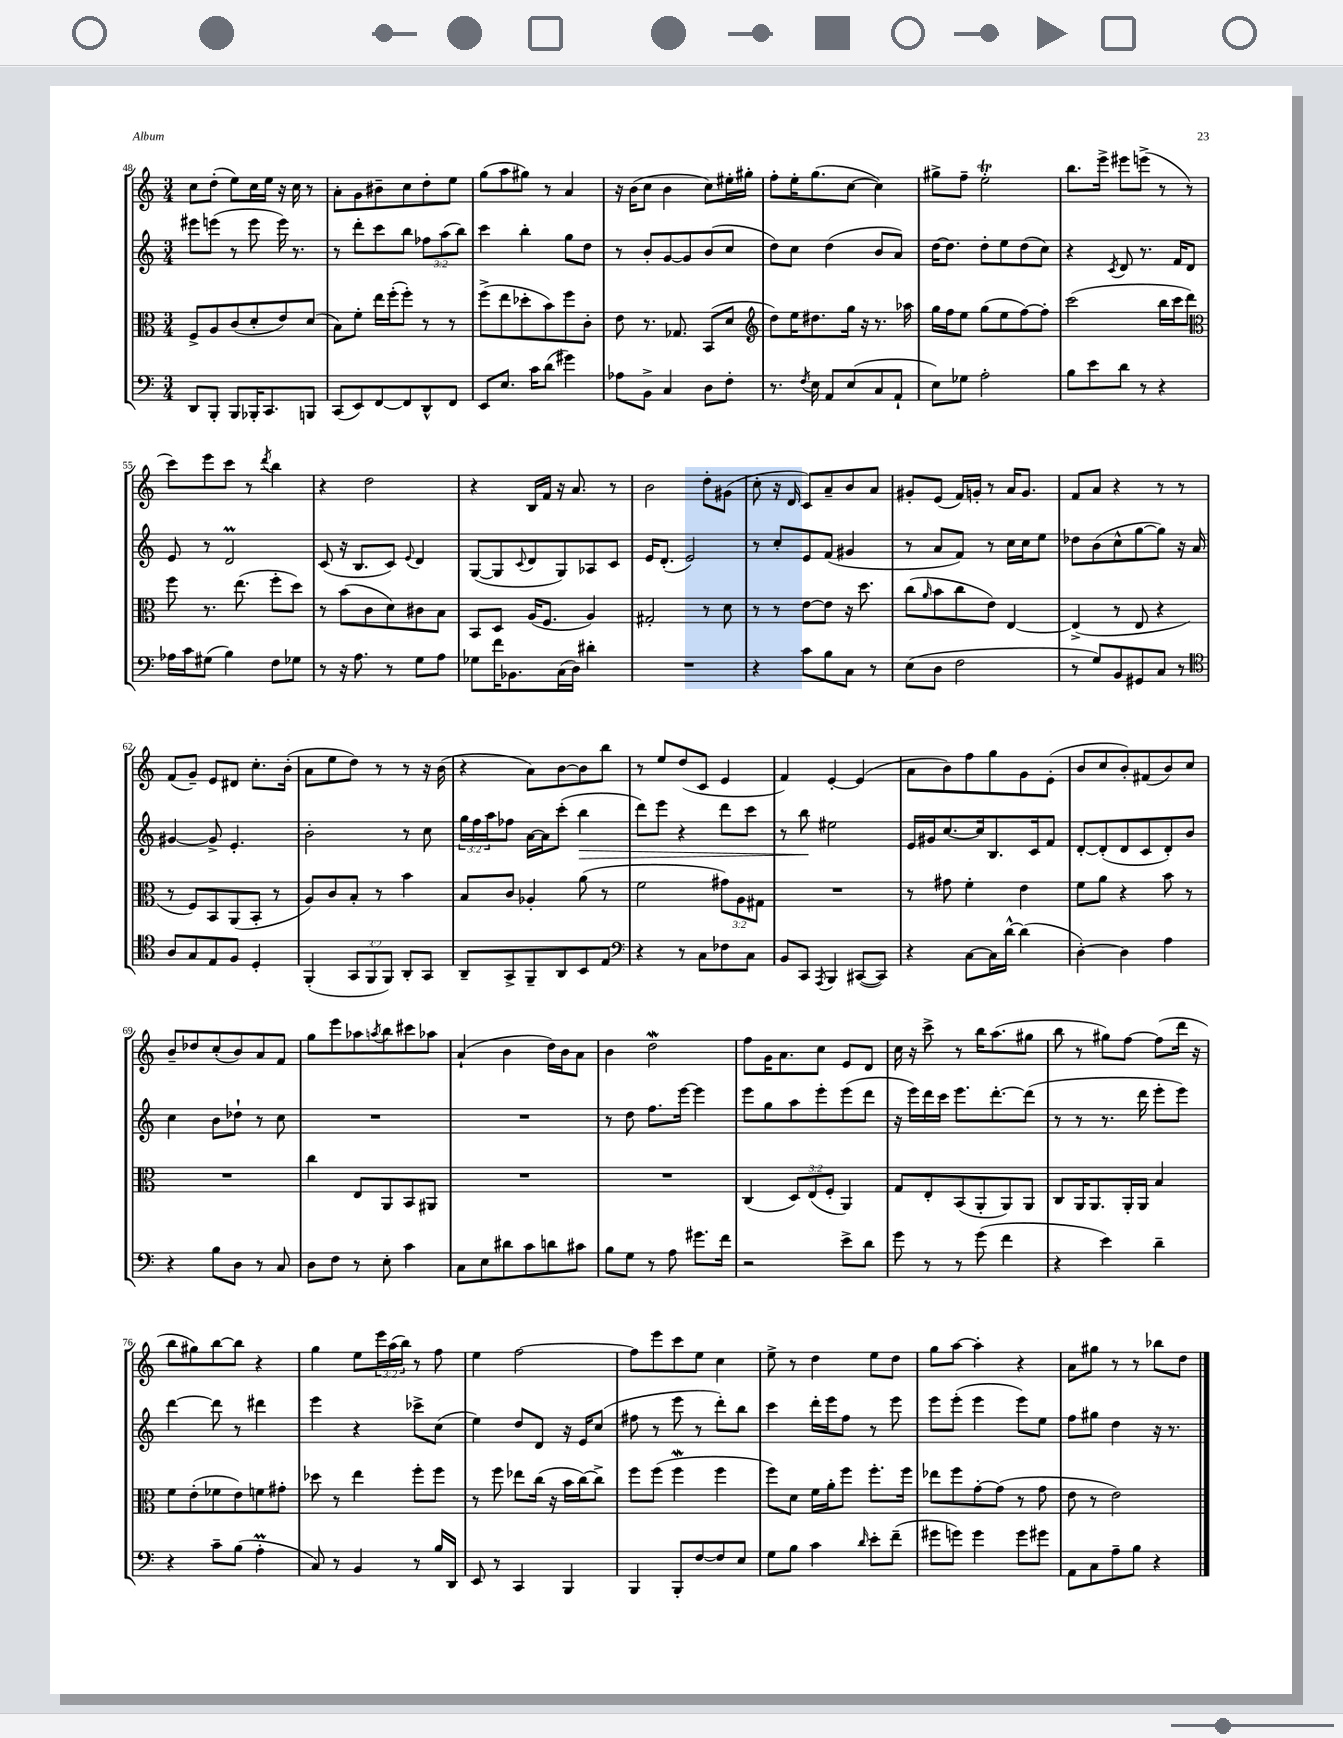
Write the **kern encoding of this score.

**kern	**kern	**kern	**kern
*staff4	*staff3	*staff2	*staff1
*clefF4	*clefC3	*clefG2	*clefG2
*k[]	*k[]	*k[]	*k[]
*M3/4	*M3/4	*M3/4	*M3/4
8DD	8F^	8eee#	8cc
8BBB'	8A	(8eee	(8dd'
8BBB	(8c	8r	8ee)
16BBB-'	8d'	8eee	16cc
8.CC	.	.	16ee
.	8e)	16eee)	16r
.	.	8.r	16cc
8BBB	(8d	.	8r
=	=	=	=
(8CC	8B)	8r	8a'
8EE)	8f'	8ddd'	8g
[8FF	16ee	8ccc	8b#~
.	(16ff'	.	.
8FF]	8ff')	8bb	8cc
8DD^^	8r	12ff-	8dd'
.	.	(12aa	.
8FF	8r	.	8ee
.	.	12bb)	.
=	=	=	=
8EE	(8ff^	4ccc	(8gg
8.E	8ee	.	8aa
.	8dd-'	4bb'	8gg#)
16c	.	.	.
(8d	8b)	.	8r
4g#)	8ff	8gg	4a
.	8c'	8dd	.
=	=	=	=
8A-	8e	8r	16r
.	.	.	(16b
8BB^	8.r	8b'	8cc
4C	.	[8g	4b
.	8.G-	.	.
.	.	8g]	.
8D	(8BB	(8b	8cc)
8F'	8d	8cc	16ee#'
.	.	.	16gg#'
=	=	=	=
*	*clefG2	*	*
8.r	8dd)	8dd)	8ff'
.	16ee	8cc	16ee'
8qF	.	.	.
16E	8.dd#	.	(8.gg
8AA	.	(4dd	.
(8E	16gg	.	[8cc
.	16r	.	.
8C	8.r	8b	4cc])
8AA`	.	8a)	.
.	16aa-	.	.
=	=	=	=
8E)	16gg	[16dd	8gg#^
.	16ff	8.dd]	.
8G-	8ee	.	8ff~
2A'	(8gg	8dd'	2ee'
.	8ee	8ee	.
.	[8ff)	(8dd	.
.	8ff']	8cc)	.
=	=	=	=
8B	(2ccc	4r	8.bb
8e	.	.	.
.	.	.	16eee^
.	.	8qc	.
8d	.	8d	8eee#
8r	.	8.r	(8eee^
4r	16bb	.	8r
.	16ccc	16f	.
.	8ddd)	8d	8r
=	=	=	=
*	*clefC3	*	*
16A-	8ff	8e	8ccc)
16c	.	.	.
(8G#	8.r	8r	8eee
4B)	.	2d	8ccc
.	(8.ee	.	.
.	.	.	8r
.	.	.	8qddd
8F	8ff'	.	4bb
8G-	8dd)	.	.
=	=	=	=
8r	8r	(8c	4r
16r	(8b	16r	.
8.A	.	8.B	.
.	8c	.	2dd
8r	8d)	8c)	.
.	.	8qqe	.
8G	8c#	4d	.
8A	8B	.	.
=	=	=	=
8G-	8BB	([8G	4r
16f	8D	8G]	.
8.BB-	.	.	.
.	.	8qqc	.
.	(16A	8d	16B
.	8.F	.	16f
(16C	.	8G)	16r
16D)	.	.	8.a
4d#'	4A)	8A-	.
.	.	8c	8r
=	=	=	=
2.r	2G#'	16e	2b
.	.	(8.d'	.
.	.	2e)	.
.	8r	.	8dd'
.	8d	.	(8g#
=	=	=	=
4r	8r	8r	8cc'
.	8r	8cc'	16r
.	.	.	16d
8c	[8e	8e	8c)
8B	8e]	(8f	8a~
8C	16r	4g#	8b
.	8.dd	.	.
8r	.	.	8a
=	=	=	=
(8E	(8cc	8r	8g#'
.	16qqa	.	.
8D	8b	8a	(8e
2F	8cc	8f)	16f)
.	.	.	16g'
.	8e)	8r	8r
.	[4E	16cc	16a
.	.	16cc	8.g
.	.	8ee	.
=	=	=	=
8r	(4E^]	8dd-	8f
8G)	.	(8b	8a
8BB	8r	8cc^^	4r
8GG#	8E	[8gg	.
8C	4r	8gg])	8r
8r	.	16r	8r
.	.	16a	.
=	=	=	=
*clefC4	*	*	*
8A	8r	[4g#	(8f
8G	8F)	.	8g~)
8E	8BB	8g#^]	8e
8F	(8AA	4.e'	8d#
4D'	8BB'	.	8.cc'
.	8r	.	.
.	.	.	(16b'
=	=	=	=
(4FF'	8A)	2b'	8a
.	8c	.	8ee
12GG	8B'	.	8dd)
12FF	.	.	.
.	8r	.	8r
12FF)	.	.	.
8AA'	4b	8r	8r
8GG	.	8cc	16r
.	.	.	(16b
=	=	=	=
8AA~	8B	24gg	4r
.	.	24ff	.
.	.	24aa	.
8GG^	8c	8ff-	.
8FF~	4A-'	[16a	8a)
.	.	16a]	.
8AA	.	(8ccc'	[8b
8BB	(8a	4bb	8b]
8E	8r	.	8bb
=	=	=	=
*clefF4	*	*	*
4r	2f	8ddd)	8r
.	.	8eee	8ee
8r	.	4r	(8dd
8C	.	.	8c
8F-	12g#)	8ddd	4e
.	12A	.	.
8C	.	8ccc	.
.	12G#	.	.
=	=	=	=
8BB	2.r	8r	4f)
8CC	.	8bb	.
8qAAA	.	.	.
4BBB	.	2ee#	[4e'
([8CC#	.	.	(4e]
8CC#])	.	.	.
=	=	=	=
4r	8r	16e	8a
.	.	16g#	.
.	8g#	[8.cc	8b)
[8C	4f'	.	8ff
.	.	16cc]	.
16C]	.	8.B	8gg
[16d^^	.	.	.
(4d]	4e	.	8g
.	.	16c	.
.	.	8f	(8e'
=	=	=	=
[4D')	8f	[8d'	8b
.	8a	(8d']	8cc
4D]	4r	8d	8b')
.	.	8c	(8f#
4A	8b	8d')	8b)
.	8r	8b	8cc
=	=	=	=
4r	2.r	4cc	8b~
.	.	.	8dd-
8B	.	8b	(8cc'
8D	.	8dd-`	8b)
8r	.	8r	8a
8C	.	8cc	8f
=	=	=	=
8D	4cc	2.r	8gg
8F	.	.	8eee
8r	8E	.	8aa-
.	.	.	8qaa
8E'	8AA	.	8bb
4c	8BB	.	8ccc#
.	8AA#	.	8aa-
=	=	=	=
8C	2.r	2.r	(4a`
8E	.	.	.
8d#	.	.	4b
8c	.	.	.
8d	.	.	16dd)
.	.	.	16b
8c#	.	.	8a
=	=	=	=
8B	2.r	8r	4b
8G	.	8dd	.
8r	.	8.ff	2dd
8A	.	.	.
.	.	[16eee	.
8.g#	.	4eee]	.
16f	.	.	.
=	=	=	=
2r	(4C	8eee	8ff
.	.	8gg	16g
.	.	.	8.a
.	12D)	8aa	.
.	(12E	.	.
.	.	8eee'	8cc
.	12F'	.	.
8e^	4AA)	(8eee	8e
8d	.	8ddd	8d
=	=	=	=
8g	8G	16r	16cc
.	.	16eee)	16r
8r	8E'	16ddd	8ccc^
.	.	16ccc	.
8r	(8BB	8.eee	8r
(8g	8AA'	.	16bb
.	.	[8.ddd'	(8.aa
4f	8AA)	.	.
.	8AA	(8ddd]	8gg#
=	=	=	=
4r	8C	8r	8bb
.	16AA	8r	8r
.	8.AA	.	.
4e)	.	8.r	8gg#)
.	16AA'	.	[8ff
.	16AA	16ddd	.
4d~	4B	8eee'	(8ff]
.	.	8eee)	16ddd
.	.	.	16r
=	=	=	=
4r	8f	[4ddd	8bb
.	(8e'	.	8gg#)
8c~	8f-	8ddd]	[8bb
(8B	8e)	8r	8bb]
4A'	8f	4ddd#	4r
.	8g#'	.	.
=	=	=	=
8C)	8dd-	4eee	4gg
8r	8r	.	.
4BB	4ee	4r	8ee
.	.	.	24eee
.	.	.	(24aa
.	.	.	24bb)
8r	8ff'	8ccc-^	8r
16B	8ff	(8cc	8ff
16DD	.	.	.
=	=	=	=
8EE	8r	4ee)	4ee
8r	8ff	.	.
4CC	8ee-	8dd	[2ff
.	(16cc	8d	.
.	16r	.	.
4BBB	16b	16r	.
.	[16cc)	16e	.
.	8cc^]	(8cc	.
=	=	=	=
4BBB	8ff	8ff#	8ff]
.	(8ff	8r	8eee
8BBB'	4ff	8eee	8ccc
[8F	.	8r	8ee
8F]	4ff	8ddd')	4cc
8E	.	8bb	.
=	=	=	=
8G	8ff)	4ccc	8ee^
8B	8d	.	8r
4c	16f	16ddd'	4dd
.	16a'	16eee	.
.	8ff	8ff	.
16qqd	.	.	.
8e'	8.ff'	8r	8ee
(8f~	.	8eee	8dd
.	16ff	.	.
=	=	=	=
8g#	8ee-	8eee	8gg
8g)	8ff	(8eee'	[8aa
4g	[8g'	4eee	4aa']
.	(8g]	.	.
8g	8r	8eee)	4r
8g#	8g	8ee	.
=	=	=	=
8AA	8e	8ff	8a
8C	8r	8gg#	8gg#
8A~	2e)	4dd	8r
8B	.	.	8r
4r	.	16r	8bb-
.	.	8.r	.
.	.	.	8dd
==	==	==	==
*-	*-	*-	*-
